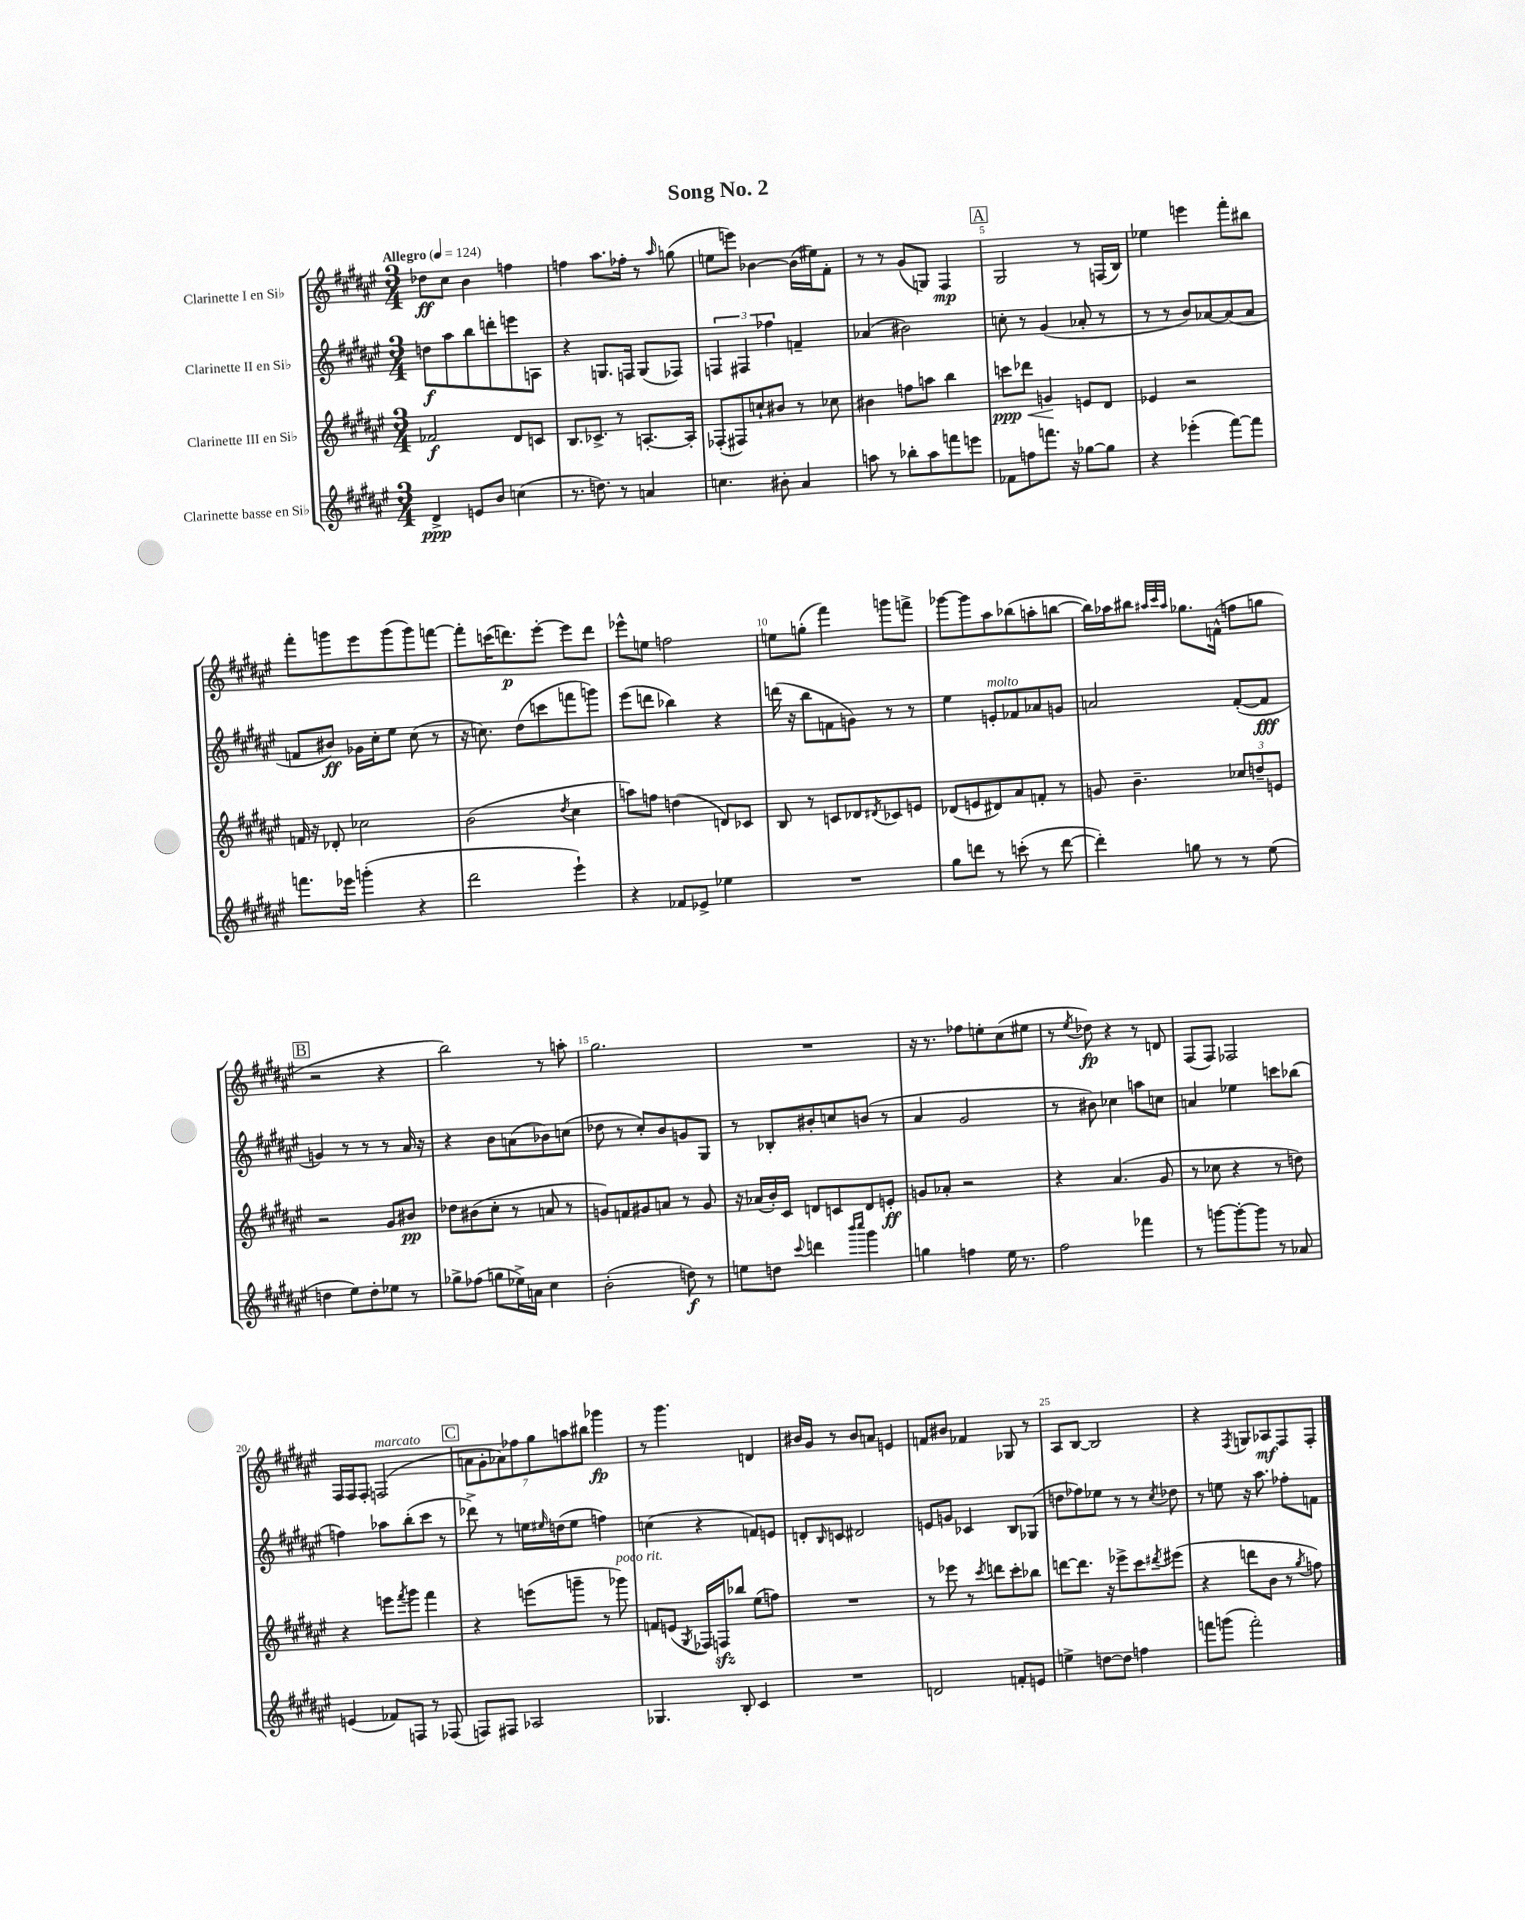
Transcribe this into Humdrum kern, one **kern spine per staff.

**kern	**kern	**kern	**kern
*staff4	*staff3	*staff2	*staff1
*clefG2	*clefG2	*clefG2	*clefG2
*k[f#c#g#d#a#e#]	*k[f#c#g#d#a#e#]	*k[f#c#g#d#a#e#]	*k[f#c#g#d#a#e#]
*M3/4	*M3/4	*M3/4	*M3/4
*MM124	*MM124	*MM124	*MM124
4d#^	2f-	8dd	8dd-
.	.	8aa#	8cc#
8e	.	8bb	4b
8b	.	8ddd'	.
(4cc	8d#	8eee	4ff
.	8c	8A	.
=	=	=	=
8.r	8.B	4r	4ff
8.dd)	8.c-^	.	.
.	.	8.G	8.aa#
8r	8r	.	.
.	.	16F	16ff-'
4a	[8.A'	(8G	8r
.	.	.	16qqaa#
.	.	8F-)	(8gg
.	16A']	.	.
=	=	=	=
4.cc	(8F-'	6F	8ee
.	8F#)	.	8eee)
.	.	6F#	.
.	8cc`	.	[4b-
.	.	6ff-	.
8b#'	8b#	.	.
4a#	8r	4f~	(16b-]
.	.	.	16ee#)
.	8cc-	.	8f#'
=	=	=	=
8aa	4b#	(4a-	8r
8r	.	.	8r
8bb-'	8ff	2b#)	(8g#
8aa	8aa	.	8G)
8fff	4bb	.	4F#
8eee	.	.	.
=	=	=	=
8f-	8ccc	8cc'	2G#
8ff	8ddd-	8r	.
8.fff	4g	(4g#	.
16r	.	.	.
[8gg-	8e	8a-'	8r
8gg-]	8d#	8r	(16F
.	.	.	16B)
=	=	=	=
4r	4e-	8r	4ee-
.	.	8r	.
(4eee-'	2r	8b)	4eee
.	.	[8a-	.
[8fff#)	.	(8a-]	8fff#'
8fff#]	.	8a-	8bb#
=	=	=	=
8.fff	16f	8f	8fff#'
.	16r	.	.
.	8d-'	8b#)	8ggg
16eee-	.	.	.
(4ggg'	2cc-	16g-	8eee#
.	.	16cc#'	.
.	.	8ee#	(8ggg
4r	.	(8cc#	8ggg)
.	.	8r	[8fff
=	=	=	=
2ddd#	(2b	16r	8fff']
.	.	8.cc)	.
.	.	.	(16ccc
.	.	.	8.ddd)
.	.	(8dd#	.
.	.	8ccc	[8eee#'
.	8qdd#	.	.
4eee#`)	4cc#	8fff	8eee#]
.	.	8ggg)	8ddd
=	=	=	=
4r	8aa)	(8eee#	8eee-^^
.	8ff	8ddd	8ee
8f-	(4dd	4bb-)	2ff
8e-^	.	.	.
4ee-	8d)	4r	.
.	8c-	.	.
=	=	=	=
2.r	8B	(16ddd	8ee
.	.	16r	.
.	8r	8bb	(8gg'
.	8c	8f	4fff#)
.	8d-	8g)	.
.	8qd#	.	.
.	8c-	8r	8ggg
.	8e	8r	8fff^
=	=	=	=
8gg#	(8d-	4ee#	[8ggg-
8ddd	8e	.	8ggg-]
8r	8d#)	8e'	8aa#
(8ccc'	8a#	8f-	(8bb-
8r	8f'	8a-	8aa'
[8ddd	8r	8g	[8bb
=	=	=	=
4ddd'])	8g	2a	16bb])
.	.	.	16aa-
.	4.b~	.	8bb#
.	.	.	32qqaa#
.	.	.	32qqccc#
.	.	.	32qqaa#
8gg	.	.	8.gg-
8r	.	.	.
.	.	.	(16f^^
8r	12cc-	([8f#'	8ff
.	12dd~	.	.
(8ee#	.	8f#]	8gg
.	12e	.	.
=	=	=	=
4dd	2r	4g)	2r
8ee#)	.	8r	.
8dd'	.	8r	.
8ee-	8g#	8r	4r
8r	8b#	16a#	.
.	.	16r	.
=	=	=	=
8gg-^	8dd-	4r	2bb)
(8ff-	(8b#	.	.
8gg	8cc#'	8b	.
16ee-^)	8r	(8a	.
16a	.	.	.
4cc#	8a	8b-)	8r
.	8r	(8cc	8aa'
=	=	=	=
(2b'	8g)	8dd-	2.gg#
.	8f	8r	.
.	8g#	8cc#')	.
.	8a	8b	.
8dd)	8r	8g	.
8r	8g#	8G#	.
=	=	=	=
8ee	16r	8r	2.r
.	(16a-	.	.
8dd	16b')	8B-'	.
.	16c#	.	.
8qqccc#	.	.	.
4ddd	8d	8b#'	.
.	8c	8cc	.
16qqbbb	.	.	.
16qqcccc#	.	.	.
4ggg#	8d	(8b	.
.	8e'	8r	.
=	=	=	=
4gg	8g	4a#	16r
.	.	.	8.r
.	8a-'	.	.
4ff	2r	2g#	8ff-
.	.	.	8ee'
16ee#	.	.	(8cc#
8.r	.	.	.
.	.	.	8ee#
=	=	=	=
2ff#	4r	8r	8r
.	.	.	8qee#
.	.	8b#)	8dd-)
.	(4.a#	4cc-	4r
4fff-	.	8aa	8r
.	8g#	8cc	8d
=	=	=	=
8r	8r	4a	(8F#
[8ggg	8cc-	.	8F#)
8ggg'_	4r	4ee-	2F-
8ggg]	.	.	.
8r	8r	8ccc	.
8a-	8dd)	(8bb-	.
=	=	=	=
(4e	4r	4ff)	16F#
.	.	.	16F#
.	.	.	8F#'
8f-)	8eee	8aa-	(2F
.	8qfff#	.	.
8F	8ggg#	(8bb'	.
8r	4fff#	8ccc#	.
(8F-	.	8r	.
=	=	=	=
8F)	4r	8ddd-^)	14a
.	.	.	14g#'
8F#	.	8r	.
.	.	.	14a-)
.	.	.	14ff-
2A-	(8eee	16ee	.
.	.	.	14gg#
.	.	16qqee#	.
.	.	(16dd	.
.	.	.	14aa
.	8ggg~	8ee#	.
.	.	.	14bb#
.	8r	4ff)	4ggg-
.	8ggg-)	.	.
=	=	=	=
4.G-	8f	(4cc	8r
.	(8e	.	4.ggg#
.	8qG#	.	.
.	16F-)	4r	.
.	16F	.	.
8B'	8bb-	.	.
4c#	(8ee#	8f)	4d
.	8ff)	8e	.
=	=	=	=
2.r	2.r	8d'	16b#
.	.	.	16g#
.	.	16qqB	.
.	.	8c	8r
.	.	2d#	8b#
.	.	.	8a
.	.	.	4e
=	=	=	=
2d	8r	8e	8f
.	8eee-	8g	8b#
.	8r	4c-	4f-
.	8qccc#	.	.
.	8ddd	.	.
8f'	8ccc#'	8B	8G-
8e	8bb-	(8G-	8r
=	=	=	=
4ee^	[8ddd	8dd	8A#
.	8.ddd]	8ff-)	[8B
[8dd	.	8ee-	2B]
.	16r	.	.
8dd]	8eee-^	8r	.
4ff	8ccc#	8r	.
.	8qddd#	8qcc#	.
.	(8eee#	8dd-	.
=	=	=	=
8fff	4r	8r	4r
(8ggg	.	8ee	.
.	.	.	8qF#
2fff')	8ddd	16r	8G
.	.	8.aa#	.
.	8b	.	8A-
.	8r	8ff-'	8F#
.	8qgg#	.	.
.	8ff)	8f	8F#'
==	==	==	==
*-	*-	*-	*-
